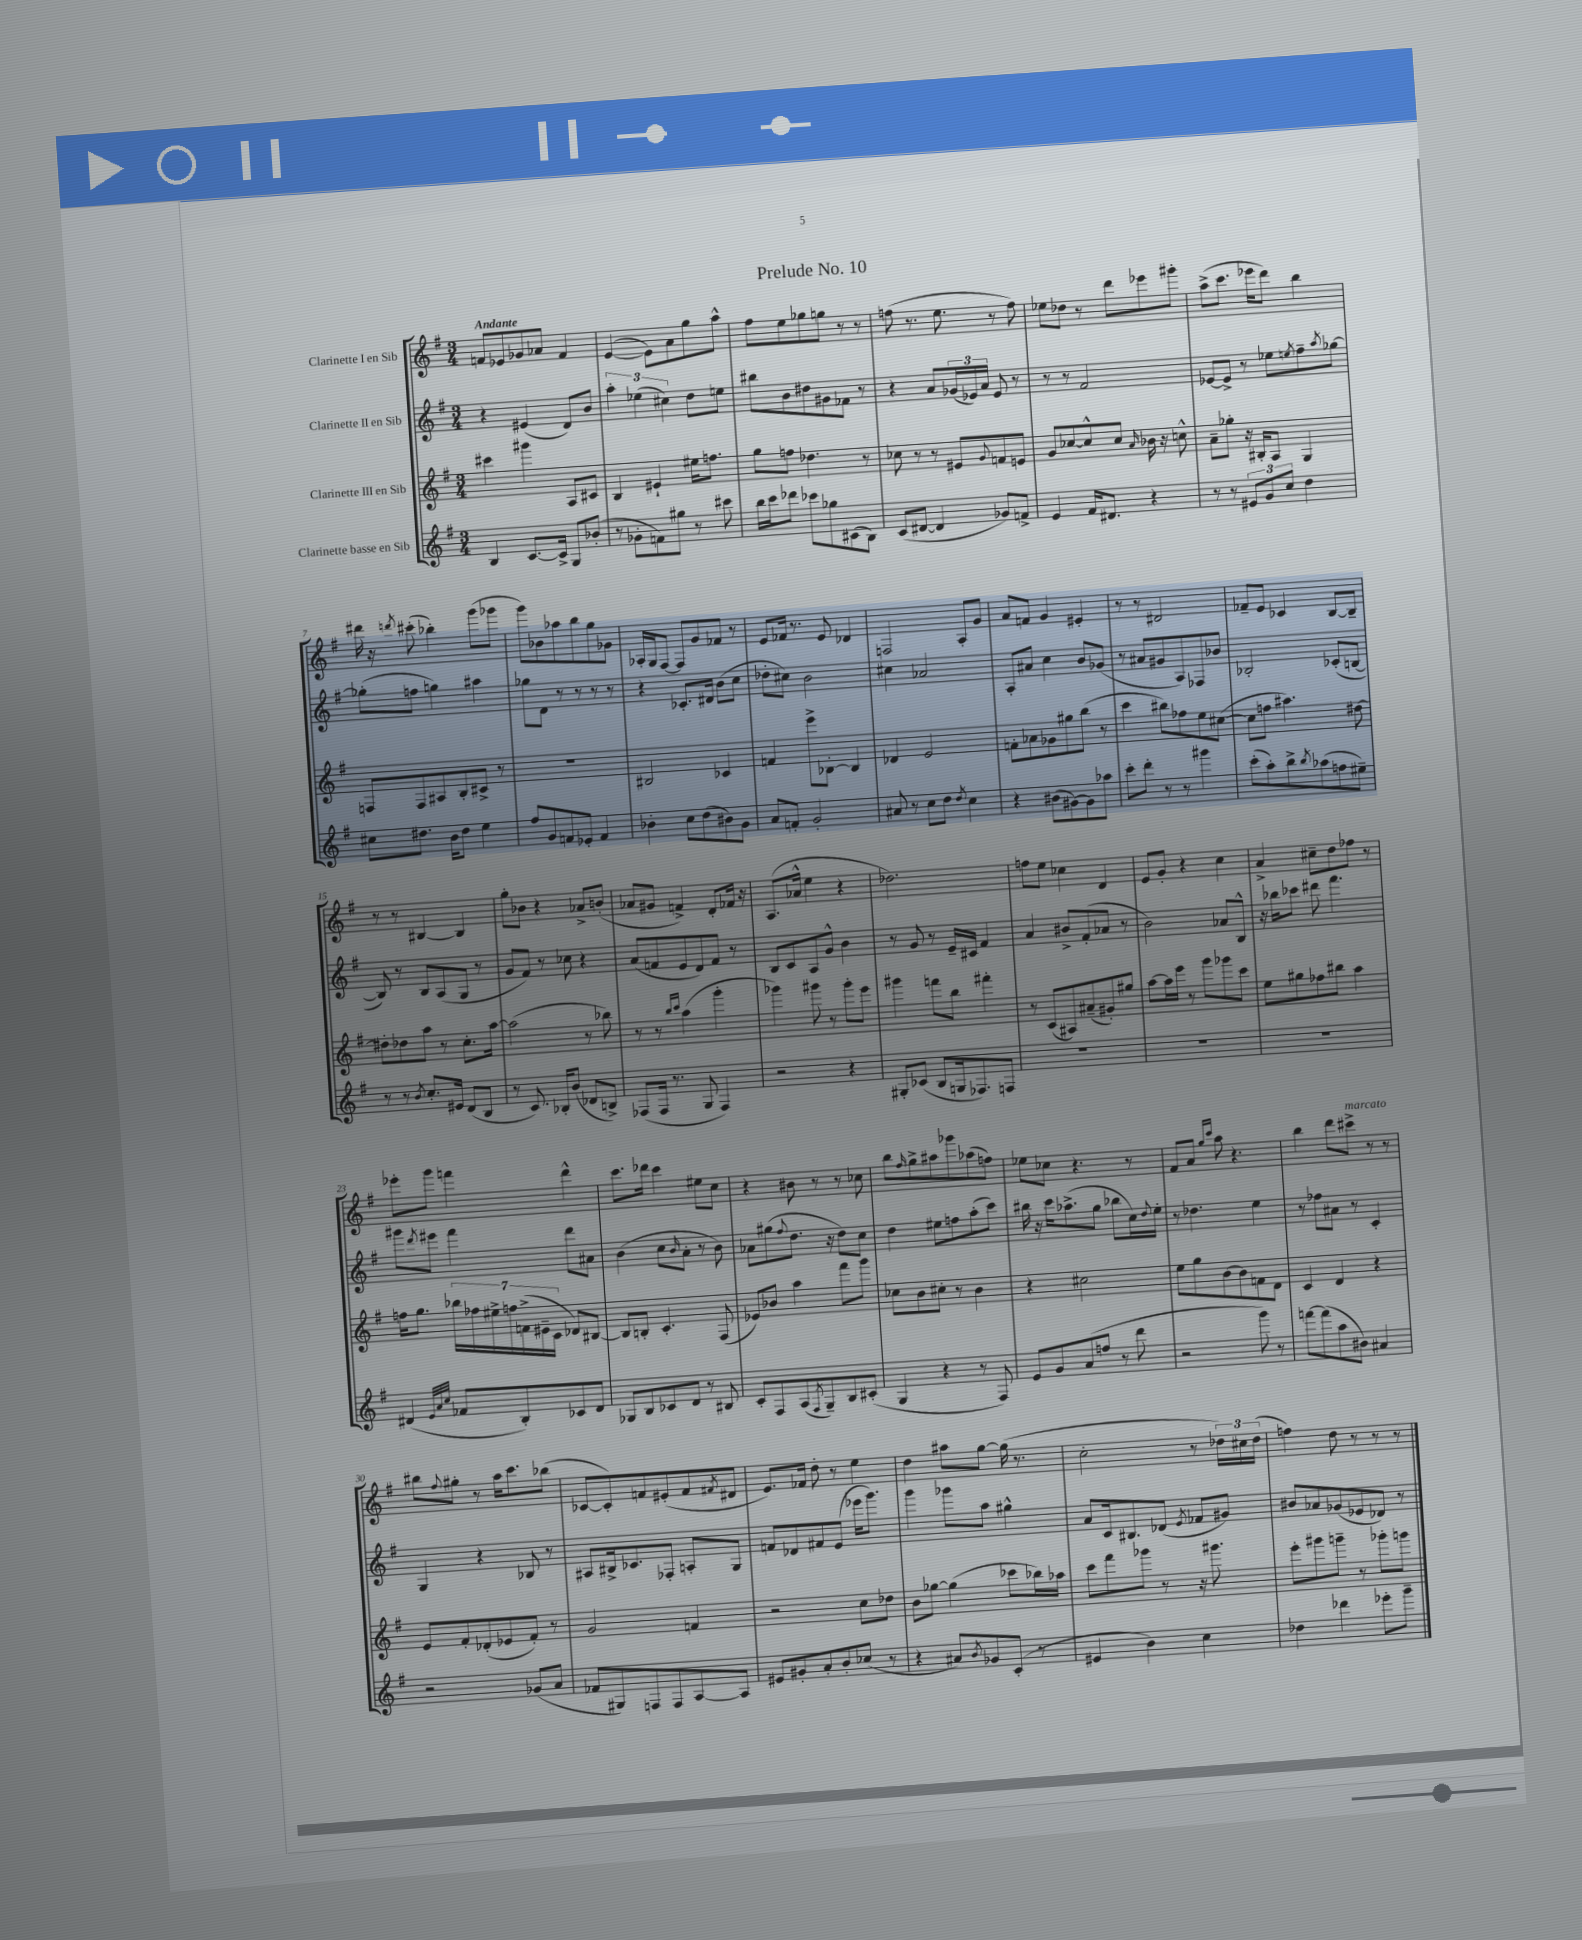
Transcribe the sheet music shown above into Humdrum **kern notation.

**kern	**kern	**kern	**kern
*part4	*part3	*part2	*part1
*staff4	*staff3	*staff2	*staff1
*I"Clarinette basse en Sib	*I"Clarinette III en Sib	*I"Clarinette II en Sib	*I"Clarinette I en Sib
*clefG2	*clefG2	*clefG2	*clefG2
*k[f#]	*k[f#]	*k[f#]	*k[f#]
*M3/4	*M3/4	*M3/4	*M3/4
=1	=1	=1	=1
!	!	!	!LO:TX:a:B:t=Andante
4B/	4ccc#X\	4r	8fn/L
.	.	.	8e-X/
[8.c/L	4ggg#X\	(4e#X/	8g-X/
.	.	.	8a-X/J
16c^/Jk]	.	.	.
8G/L	8A/L	8d/L)	4f/
(8b-X'/J	8c#X/J	8b/J	.
=2	=2	=2	=2
8r	4B/	6aa'\	([4e/
8g-X'\L	.	.	.
.	.	(6ee-X\	.
8fn\)	4e#X`/	.	8e\L])
.	.	6cc#X\)	.
8gg#X\J	.	.	8a\
8r	16ee#X\KL	8dd\L	8gg\
.	8.ffn\J	.	.
8ccc#X\	.	8een\J	8aa^^\J
=3	=3	=3	=3
16bb\LL	8gg\L	8bb#X\L	8ff#\L
16ccc\J	.	.	.
8ddd-X\J	8ffn\J	8b\	8ee\
8ccc-X\L	4.dd-X\	8dd#X\	8gg-X\
8gg-X\	.	8g#X\	8ggn\J
(8c#X\	.	8f-X\J	8r
8B\J)	8r	8r	8r
=4	=4	=4	=4
(8c/L	8cc-X\	4r	(8ffn\
[8d#X/J	8r	.	8.r
4d#/]	8r	8a/L	.
.	.	.	8.ee\
.	8e#X/L	(24g-X/L	.
.	.	24e-X/)	.
.	.	24a/JJ	.
.	8qqg/	.	.
8g-X/L)	8fn/	8e-/	8r
8fn^/J	8en/J	8r	8ff\)
=5	=5	=5	=5
4e/	8g/L	8r	8ee-X\L
.	[8cc-X/	8r	8dd-X\J
16f#/KL	8cc-^^/]	2f#/	8r
8.d#X/J	.	.	.
.	8cc-/J	.	8ddd\L
.	16qqa/	.	.
4r	16b-X\	.	8eee-X\
.	16r	.	.
.	8ccn^^\	.	8ggg#X'\J
=6	=6	=6	=6
8r	8a~\L	[8e-X/L	(8aa^\L
8r	8gg-X'\J	8e-^/J]	8.ccc\J
12e#X/L	16r	8r	.
.	16B#X'/KL	.	16eee-X\KL
12g/	.	.	.
.	8A/J	8ee-X\L	8ddd\J)
12cc/J	.	.	.
.	.	8qeen/	.
4dd\	4G/	8ff#~\	4bb\
.	.	8qaa/	.
.	.	[8gg-X\J	.
!!LO:LB:g=z
=7	=7	=7	=7
8cc#X\L	8Fn/L	(8gg-X'\L]	16ddd#X\
.	.	.	16r
.	.	.	8qdddn/
8.dd#X\J	8F/	8ffn\J	(8ccc#X'\
.	8A#X/	4ggn\)	4bb-X'\)
16b\KL	.	.	.
8dd#\J	8B'/	.	.
4ee\	8c#X^/J	4aa#X\	(8ggg\L
.	8r	.	8ggg-X\J
=8	=8	=8	=8
8ff#/L	2.r	8gg-X\L	8ggg\L)
8g/	.	8d\J	8b-X\
8fn/	.	8r	8aa-X\
8e-X'/J	.	8r	8bb\
4f/	.	8r	8gg\
.	.	8r	8g-X\J
=9	=9	=9	=9
4b-X'\	2B#X/	4r	16A-X'/LL
.	.	.	16G/J
.	.	.	[8F#/J
8cc\L	.	8.c-X'/L	8F#/L]
(8dd\	.	.	8g/
.	.	16d#X/Jk	.
8b#X\)	4c-X/	(8b\L	8f-X/J
8g\J	.	8cc\J	8r
=10	=10	=10	=10
8a/L	4fn/	8dd-X'\L	8e/L
8fn'/J	.	8cc#X\J)	16f-X/Jk
.	.	.	8.r
2g'/	8eee^\L	2b\	.
.	[8B-X'\J	.	8e/
.	4B-/]	.	4d-X/
=11	=11	=11	=11
8a#X/	4d-X/	4cc#X\	2Fn/
8r	.	.	.
8cc\L	2e/	2a-X/	.
8dd\J	.	.	.
8qdd/	.	.	.
4cc\	.	.	8A'/L
.	.	.	8g/J
=12	=12	=12	=12
4r	8fn'\L	8A'/L	8a/L
.	8a-X\	8a#X/J	8fn/J
(8b#X\L	8g-X\	4cc\	4g/
[8g#X\)	8gg#X\	.	.
8g#\]	(8bb\J	8b/L	4e#X'/
8aa-X\J	8r	(8g-X/J	.
=13	=13	=13	=13
8ccc'\L	4ccc\	8r	8r
8ddd'\J	.	8a#X/L	8r
8r	8bb#X\L)	8g#X/	2d#X/
8r	8ff-X\	8A/)	.
4ggg#X\	8ee\	8F-X/	.
.	([8cc#X\J	8b-X/J	.
=14	=14	=14	=14
(8ccc'\L	8cc#\L]	2B-X'/	8f-X~/L
8aa'\)	8ffn\J	.	8e/J
8bb^\	4.aa#X\)	.	4c-X/
8qbb/	.	.	.
(8aa-X\	.	.	.
8ffn\	.	(8c-X'/L	[8B/L
8ee#X~\J)	[8dd#X\	[8Bn/J	8B~/J]
!!LO:LB:g=z
=15	=15	=15	=15
8r	8dd#X'\L]	8B/])	8r
8r	8dd-X\	8r	8r
8qb/	.	.	.
8.cc'/L	8aa\J	8B/L	[4B#X/
.	8r	(8A/	.
16e#X/Jk	.	.	.
(8d/L	8.cc'\L	8G/J	4B#/]
8B/J	.	8r	.
.	[16aa\Jk	.	.
=16	=16	=16	=16
8r	(2aa\]	8g/L	8gg'\L
8.c/)	.	8f#/J)	8b-X\J
.	.	8r	4r
16B-X'/KL	.	.	.
(8b/J	.	8cc-X\	.
8d-X/L	8r	4r	8a-X^/L
8Bn^/J)	8bb-X\)	.	(8bn'/J
=17	=17	=17	=17
(8F-X/L	8r	(8a/L	8a-X/L
16F-/Jk	8r	8fn/	8g#X/J
8.r	.	.	.
.	16qqbb/LL	.	.
.	16qqccc/JJ	.	.
.	(4aa\	8e/	4fn^/)
8G/	.	8d/)	.
4F-/)	4ggg'\	8f/J	8d'/L
.	.	8r	16f-X/Jk
.	.	.	16r
=18	=18	=18	=18
2r	4ggg-X\)	8B/L	(8.A/L
.	.	8c/	.
.	.	.	16a-X^^/Jk
.	8ggg#X\	8A/	4ee\
.	8r	8g^^/J	.
4r	8ggg#'\L	4b\	4r
.	8eee\J	.	.
=19	=19	=19	=19
8G#X'/L	4ggg#X\	8r	2.dd-X\)
(8c-X/J	.	8g/	.
8B/L	8fffn\L	8r	.
16Gn/k	8bb\J	16e~/LL	.
8.F-X/)	.	16c#X/JJ	.
.	4fff#X'\	4f#/	.
8Fn/J	.	.	.
=20	=20	=20	=20
2.r	8r	4a/	8ffn\L
.	(8c/L	.	8ee\J
.	8A#X/)	8b#X^/L	4cc-X\
.	(8a#X~/	(8f#'/	.
.	8g#X'/)	8a-X/J	4d/
.	8gg#X/J	8r	.
=21	=21	=21	=21
2.r	[8aa\L	2b\)	8e/L
.	16aa\L]	.	8g'/J
.	16eee\JJ	.	.
.	8r	.	4r
.	8ggg\L	.	.
.	8ggg-X\	8a-X/L	4cc\
.	8ccc\J	8B^^/J	.
=22	=22	=22	=22
2.r	8ee\L	16r	4a^/
.	.	16bb-X\KL	.
.	8gg#X\	8ccc-X\J	.
.	8ff-X\	8ddd#X\	8cc#X~\L
.	8bb#X\J	4.fff#\	8dd\
.	4aa\	.	8ff-X\J
.	.	.	8r
!!LO:LB:g=z
=23	=23	=23	=23
(4d#X/	16ffn\KL	8ggg#X\L	8eee-X'\L
.	8.gg\J	.	.
.	.	8qddd/	.
.	.	8eee#X\J	8ggg\J
32qqe/LLL	.	.	.
32qqa/	.	.	.
32qqcc/JJJ	.	.	.
8f-X/L	28bb-X\LL	4fff#\	4fffn\
.	28ff-X\	.	.
.	28ee#X^\	.	.
.	28ffn\	.	.
8B'/)	.	.	.
.	(28fn^\	.	.
.	28e#X~\	.	.
.	28c\JJ	.	.
8c-X/	8d-X/L)	8ddd\L	4ddd^^\
8d#/J	[8B#X/J	8a#X\J	.
=24	=24	=24	=24
8G-X/L	8B#/L]	(4b\	8.ccc\L
8B/	8Bn'/J	.	.
.	.	.	16ddd-X\Jk
8c-X/	4.c'/	8cc\L	4ccc\
.	.	16qqb/	.
8d/J	.	8a'\J	.
8r	.	8r	8ee#X\L
8B#X/	(8F#/	8b\)	8cc\J
=25	=25	=25	=25
8c'/L	8e-X/L)	8a-X\L	4r
8F#/	8b-X/J	(8gg#X\	.
.	.	8qqff#/	.
(8A/	4aa\	8.dd\J	8b#X\
8qF#/	.	.	.
8G~/)	.	.	8r
.	.	16r	.
8B/	8fff#\L	8dd\L)	8r
(8c#X'/J	8ggg\J	8cc\J	8cc-X\
=26	=26	=26	=26
4G/	8cc-X\L	4dd\	8bb\L
.	.	.	16qqff#/
.	8b\	.	8gg^\
4r	8cc#X'\J	8ee#X\L	8aa#X\
.	8r	8ffn\	8ggg-X\
8r	4b\	(8aa'\	(8aa-X\
8F#/)	.	8ccc\J)	8ffn\J)
=27	=27	=27	=27
8e/L	4r	16bb#X\	8ee-X\L
.	.	16r	.
8g/	.	16ccc\KL	8cc-X\J
.	.	(8.aa-X^\	.
(8a/	2cc#X\	.	4.r
8ffn/J	.	8gg\J	.
8r	.	8bb-X\L	.
8ddd\	.	16cc\L)	8r
.	.	8qqdd/	.
.	.	16ee'\JJ	.
=28	=28	=28	=28
2r	8ee\L	8r	8f#/L
.	8gg\	4.dd-X\	8a/J
.	.	.	16qqgg/LL
.	.	.	16qqccc/JJ
.	[8b\	.	8aa\
.	8b\]	.	4.r
8ggg\)	8fn\	4ee\	.
8r	8d\J	.	.
=29	=29	=29	=29
[8fffn\L	4c/	8r	4bb\
(8fff\]	.	8ff-X\L	.
8aa\	4d/	8a#X\J	8ddd\L
!	!	!	!LO:TX:a:i:t=marcato
8b#X\J)	.	8r	8ccc#X^\J
4a#X/	4r	4c'/	8r
.	.	.	8r
!!LO:LB:g=z
=30	=30	=30	=30
2r	8e/L	4G/	8bb#X\L
.	.	.	8qqff#/
.	8f#'/	.	8gg#X'\J
.	(8d-X'/	4r	8r
.	8e-X/	.	16aa\KL
.	.	.	8.ccc\
(8g-X/L	8f#'/J)	8B-X/	.
8a/J	8r	8r	(8bb-X\J
=31	=31	=31	=31
8f-X/L	2g/	8A#X/L	[8c-X/L
8G#X/)	.	16B#X^/k	8c-'/])
.	.	8.c-X/	.
8Fn/	.	.	8fn/
8F/	.	8F-X'/J	(8e#X'/
[8A/	4fn/	8An'/L	8f/
.	.	.	8qf#X/
8A/J]	.	8G/J	8d#X/J
=32	=32	=32	=32
8e#X/L	2r	8fn/L	8.e/L)
8g#X'/	.	8d-X/	.
.	.	.	16f-X/Jk
8a'/	.	8f#X/	8dd'\
8b'/	.	(8e/J	8r
(8cc-X/J	8cc\L	16eee-X\KL	4ee\
.	.	8.ggg\J)	.
8r	8dd-X\J	.	.
=33	=33	=33	=33
4r	8b\L	4ggg\	4dd\
.	[8gg-X\J	.	.
8a#X/L)	(4gg-\]	8ggg-X\L	8aa#X\L
8qb/	.	.	.
8g-X/	.	8aa\J	[8gg\J
(8c'/J	8ccc-X\L	4gg#X^^\	(16gg\]
.	.	.	8.r
8r	16bb-X\L)	.	.
.	16aa-X\JJ	.	.
=34	=34	=34	=34
4e#X/	8ccc\L	8a/L	2cc'\
.	8fff#\	16c/k	.
.	.	8.B#X/	.
4b\)	8ggg-X\J	.	.
.	8r	(8d-X/J	.
.	.	8qe/	.
4cc\	16r	8f-X/L	8r
.	8.ggg#X\	.	.
.	.	8g#X/J)	24dd-X\LL)
.	.	.	24cc#X\
.	.	.	(24dd-\JJ
=35	=35	=35	=35
4dd-X\	8eee'\L	8b#X/L	4ffn\)
.	8ggg#X\	8a-X/	.
4ddd-X\	8gggn~\J	(8g-X/	8dd\
.	8r	8e-X/	8r
8eee-X'\L	8ggg-X'\L	8d-X/J)	8r
8ggg~\J	8gggn\J	8r	8r
==	==	==	==
*-	*-	*-	*-
